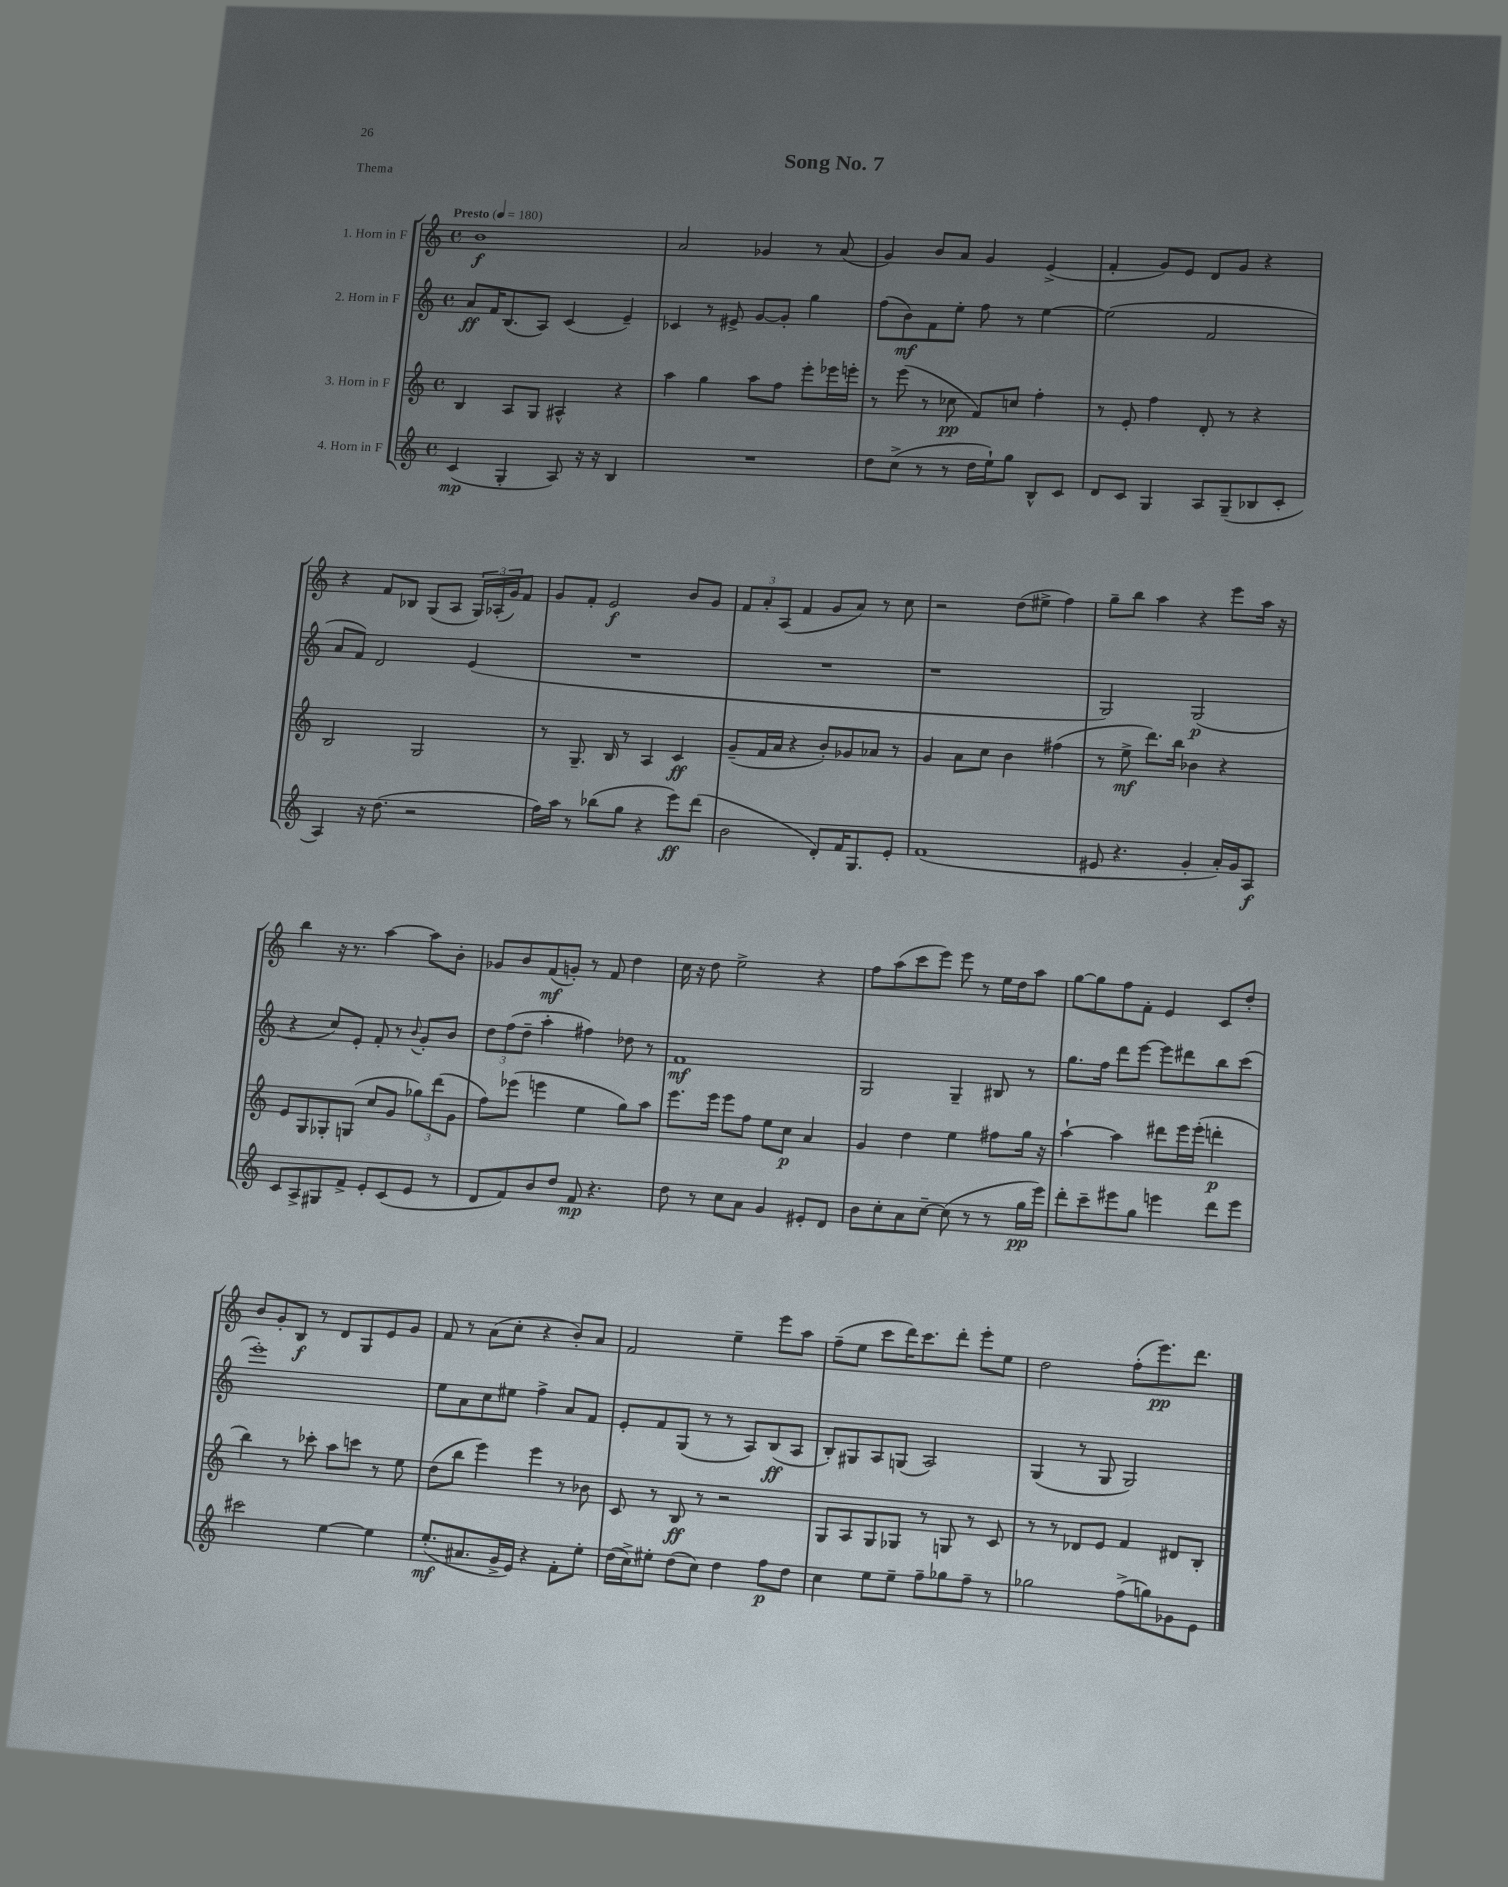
\header { title = "Song No. 7" piece = "Thema" }
<<
\new StaffGroup <<
\new Staff = "s0" \with { instrumentName = "1. Horn in F" } {
    \clef treble \key c \major \defaultTimeSignature \time 4/4 \tempo "Presto" 4 = 180
    b'1\f |
    a'2 ges'4 r8 a'8( |
    g'4) b'8 a'8 g'4 e'4->( |
    f'4-. g'8) e'8 d'8 g'8 r4 |
    r4 f'8 bes8 g8( a8 \tuplet 3/2 { g16) aes16-.( g'16) } f'8 |
    g'8 f'8-. e'2\f b'8 g'8 |
    \tuplet 3/2 { f'8 a'8-. a8( } f'4 g'8 a'8) r8 c''8 |
    r2 d''8( eis''8-> f''4) |
    g''8-- b''8 a''4 r4 e'''8 a''16 r16 |
    b''4 r16 r8. a''4~ a''8 b'8-. |
    ges'8 b'8 f'8\mf( g'8-.) r8 f'8 d''4 |
    c''16 r16 d''8 e''2-> r4 |
    f''8 a''8( c'''8 e'''8) e'''8 r8 e''16 d''16 a''8 |
    g''8~ g''8 f''8 f'8-. e'4 c'8 d''8-. |
    b'8 g'8-. b8\f r8 d'8 g8 e'8 g'8 |
    f'8 r8 a'8( c''8-. r4 b'8-.) a'8 |
    f'2 e''4-- e'''8 a''8 |
    f''8--( e''8 c'''8 d'''16) c'''8. d'''8-. e'''8-. e''8 |
    d''2 f''8-.( e'''8.\pp) d'''8. \bar "|." |
}
\new Staff = "s1" \with { instrumentName = "2. Horn in F" } {
    \clef treble \key c \major \defaultTimeSignature \time 4/4
    a'8\ff f'16 b8.( a8) c'4( e'4--) |
    ces'4 r8 eis'8-> g'8~ g'8-. g''4 |
    f''8( b'8\mf) f'8 e''8-. f''8 r8 e''4~ |
    e''2( f'2 |
    a'8 f'8) d'2 e'4( |
    R1 |
    R1 |
    r1 |
    g2) g2\p( |
    r4 c''8) e'8-. f'8-. r8 \appoggiatura { b'8 } g'8-. b'8 |
    \tuplet 3/2 { d''8 f''8( d''8-- } a''4-. fis''4) des''8 r8 |
    f'1\mf |
    g2 g4-- bis8 r8 |
    g''8. f''16 d'''8 e'''8~ e'''8 dis'''8 b''8 c'''8( |
    e'''1-.) |
    e''8 a'8 c''8 eis''8 f''4-> a'8 f'8 |
    e'8-. f'8 g8( r8 r8 a8) b8\ff( a8 |
    b8-.) gis8 a8 g8( a2) |
    g4( r8 g8 g2) \bar "|." |
}
\new Staff = "s2" \with { instrumentName = "3. Horn in F" } {
    \clef treble \key c \major \defaultTimeSignature \time 4/4
    b4 a8 g8 ais4-^ r4 |
    a''4 g''4 a''8 f''8 e'''8-. ees'''16 e'''16-. |
    r8 e'''8( r8 ces''8\pp f'8) c''8 f''4-. |
    r8 e'8-. f''4 d'8-. r8 r4 |
    b2 g2 |
    r8 g8.-- b16 r8 a4 c'4\ff |
    g'8--( f'16 a'16 r4 b'8-.) ges'8 aes'8 r8 |
    g'4 a'8 c''8 b'4 fis''4( |
    r8 e''8->\mf d'''8.) b''16 bes'4 r4 |
    e'8 g8 ges8-. g8( c''8 g'8 \tuplet 3/2 { ges''8) d'''8( g'8 } |
    f''8) ees'''8( e'''4 e''4 g''8) a''8 |
    e'''8. e'''16 e'''8 f''8 e''8 c''8\p a'4 |
    g'4 d''4 e''4 fis''8 g''16 r16 |
    a''4~-! a''4 dis'''8 e'''16 e'''16-.( d'''4-.\p |
    b''4) r8 ces'''8-. a''8 c'''8 r8 e''8 |
    d''8( b''8 e'''4) e'''4 r8 bes'8 |
    c'8 r8 b8\ff r8 r2 |
    g8 a8 g8 ges8 r8 g8 r8 c'8 |
    r8 r8 des'8 e'8 f'4 dis'8 b8-. \bar "|." |
}
\new Staff = "s3" \with { instrumentName = "4. Horn in F" } {
    \clef treble \key c \major \defaultTimeSignature \time 4/4
    c'4\mp( g4-. a8) r16 r16 b4 |
    R1 |
    d''8 c''8->( r8 r8 d''16 e''16-!) g''8 b8-^ c'8 |
    d'8 c'8 g4 a8 g8--( bes8 c'8-. |
    a4) r16 d''8.( r2 |
    f''16) a''16 r8 bes''8( g''8 r4 e'''8\ff) d'''8( |
    b'2 d'8-.) f'16 g8. e'8-. |
    f'1( |
    eis'8 r4. g'4-. a'16-.) g'16 a8\f |
    c'8 a8-> gis8 f'8-> e'8-. c'8( e'8 r8 |
    d'8 f'8) b'8 d''8 f'8\mp r4. |
    d''8 r8 c''8 a'8 g'4 eis'8-. d'8 |
    b'8 c''8-. a'8 c''8~-- c''8( r8 r8 g''16\pp e'''16) |
    d'''8-. c'''8-- eis'''8 g''8 e'''4 d'''8 e'''8 |
    cis'''2 e''4~ e''4 |
    e''8.-.\mf( ais'8. g'16-> e'16) r4 f'8-. e''8-. |
    d''16( c''16->) eis''8-. d''8( c''8) d''4 f''8\p d''8 |
    c''4 e''8 e''8-- f''8-- ges''8 f''8-- r8 |
    ges''2 f''8->( g''8) ges'8 e'8 \bar "|." |
}
>>
>>
\layout { \context { \Score \remove "Bar_number_engraver" } }
